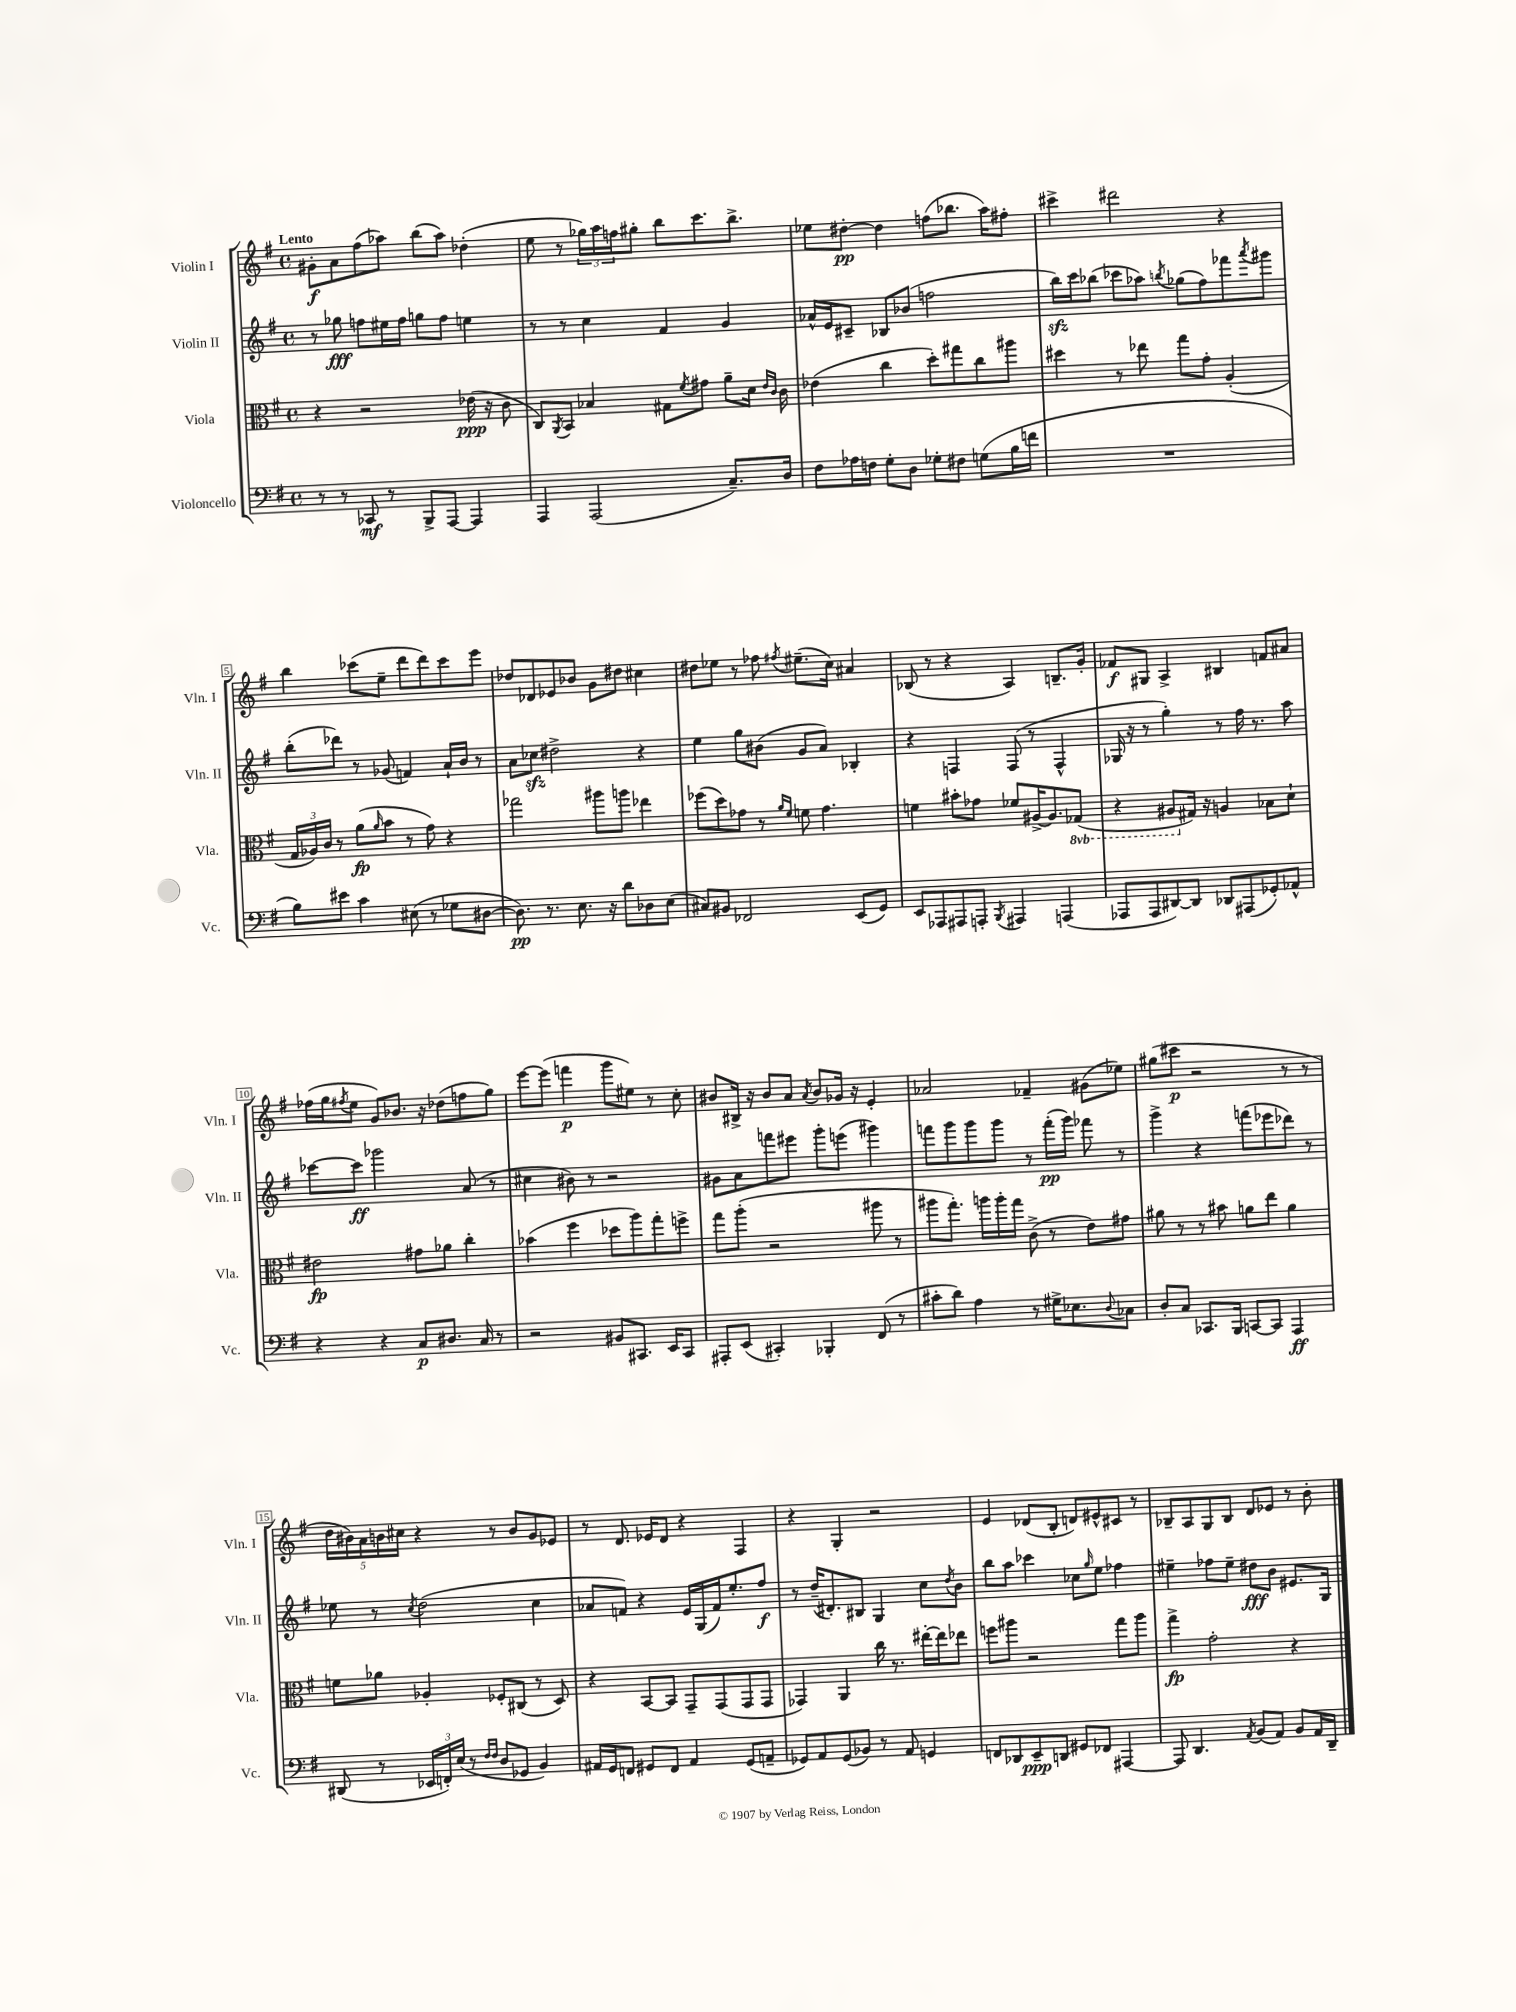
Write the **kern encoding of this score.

**kern	**kern	**kern	**kern
*staff4	*staff3	*staff2	*staff1
*clefF4	*clefC3	*clefG2	*clefG2
*k[f#]	*k[f#]	*k[f#]	*k[f#]
*M4/4	*M4/4	*M4/4	*M4/4
*met(c)	*met(c)	*met(c)	*met(c)
8r	4r	8r	8g#'
8r	.	8gg-	8a
8CC-	2r	8ff	(8ff#
8r	.	16ee#	8aa-)
.	.	16ff	.
8BBB^	.	8gg	(8bb
[8AAA	.	8ff	8aa-)
4AAA]	(16e-	4ee	(4dd-'
.	16r	.	.
.	8c	.	.
=	=	=	=
4AAA	8C)	8r	8ee
.	8qAA	.	.
.	8BB	8r	8r
(2AAA	4B-	4cc	24gg-)
.	.	.	24aa
.	.	.	24ff
.	.	.	8gg#'
.	8G#	4f#	8bb
.	8qf#	.	.
.	8g#	.	8.ccc
8.C~)	8a~	4g	.
.	.	.	8.bb^
.	16d	.	.
.	16qqe	.	.
.	16qqc	.	.
16D	16c	.	.
=	=	=	=
8F#	(4e-	16a-^^	8ee-
.	.	16e	.
16A-	.	8c#~	[8dd#'
16F	.	.	.
8G'	4cc	8B-	4dd#]
8D	.	(8b-	.
8G-'	8dd')	2ff	(8ff
8F#	8gg#	.	8.bb-
(8G	8cc	.	.
.	.	.	16aa)
16B	8aa#	.	8ff#'
16f	.	.	.
=	=	=	=
1r	4dd#	16bb)	4ccc#^
.	.	16ccc	.
.	.	(8bb-	.
.	8r	8ccc-	2ddd#
.	8ee-	8aa-)	.
.	.	8qbb	.
.	8gg	(8gg-	.
.	8g'	8ff#)	.
.	(4A'	8fff-	4r
.	.	8qaaa	.
.	.	8ggg#	.
=	=	=	=
8B)	24G	(8bb'	4bb
.	24A-)	.	.
.	24c	.	.
8e#	8r	8ddd-)	.
4c	(8a	8r	(8ccc-
.	16qqa	.	.
.	8b	(8g-	8ee~
(8E#	8r	4f)	8ddd
8r	8g)	.	8ddd)
8G-	4r	16a`	8ccc-
.	.	16b	.
[8D#	.	8r	8eee
=	=	=	=
8.D#])	2gg-	8a	8dd-
.	.	8cc-	8d-
8.r	.	.	.
.	.	2dd#^	8e-
8.E	.	.	8b-
.	8aa#	.	8g
16r	.	.	.
8d	8aa	.	8dd#
8D-	4ee-	4r	4cc#
(8E	.	.	.
=	=	=	=
8C#)	(8ff-	4ee	8dd#
8BB#	8dd)	.	8ee-
2FF-	8g-	8gg	8r
.	8r	(8b#	8ff-
.	16qqa	.	.
.	16qqf#	.	8qff#
.	8f	8g	(8.ee#~
.	4.g-	8a)	.
.	.	.	16cc)
(8EE	.	4B-'	4a#
8GG)	.	.	.
=	=	=	=
8EE	4f	4r	(8B-
8AAA-	.	.	8r
8AAA#	8b#'	4F	4r
8AAA'	8g-	.	.
8qBBB	.	.	.
4AAA#	8f-	(8F	4A)
.	[16A#^	8r	.
.	8.A#]	.	.
(4AAA	.	4F^^	8.B~
.	(8GG-	.	.
.	.	.	16g'
=	=	=	=
8AAA-	4r	16G-	8f-
.	.	16r	.
8AAA-	.	8r	8G#
[8DD#)	8AA#	4gg')	4A^
8DD#]	16G#)	.	.
.	16r	.	.
8DD-	4A	8r	4B#
(8AAA#	.	16ff#	.
.	.	8.r	.
8GG-')	8B-	.	8f
8AA-^^	8d`	8aa	8a#
=	=	=	=
4r	2e#	[8ccc-	(16ff-
.	.	.	16gg
.	.	.	8qff#
.	.	8ccc-]	8ee
4r	.	2ggg-	8g)
.	.	.	8.b-
8C	8g#	.	.
.	.	.	16r
8.D#	8a-	.	(8dd-
.	4cc'	(8a	8ff
16C	.	.	.
8r	.	8r	8gg)
=	=	=	=
2r	(4b-	4cc#	[8eee
.	.	.	(8eee]
.	4ff#	8b#)	4fff
.	.	8r	.
8BB#	8dd-	2r	8ggg
8.CC#	8aa)	.	8ee#)
.	8gg'	.	8r
16EE	.	.	.
8CC#	8ff^	.	8cc'
=	=	=	=
8AAA#'	8gg	8g#	8b#
(8EE	(8aa'	8a	16B#^
.	.	.	16r
4CC#')	2r	8fff	8b#
.	.	8eee#	8a
.	.	.	8qa
4BBB-'	.	8ggg'	8b#
.	.	(8eee	16g-
.	.	.	16r
(8FF#	8aa#	4ggg#)	4e'
8r	8r	.	.
=	=	=	=
8c#'	8aa#	8fff	2a-
8d)	8.gg')	8ggg	.
4A	.	8ggg	.
.	16aa	.	.
.	16aa'	8ggg	.
.	16gg	.	.
8r	(8c^	8r	4f-~
16G#^	8r	(16fff'	.
8.E-	.	16ggg)	.
.	8e)	8fff-	(8g#
8qqD	.	.	.
8C-	8g#	8r	8ee-)
=	=	=	=
8D'	8a#	4ggg^	(8gg#
8C	8r	.	8ccc#
8.CC-	8r	4r	2r
.	8b#	.	.
16BBB	.	.	.
[8CC	8a	(8fff	.
8CC]	8ee	8eee-	.
4AAA	4a	8ddd-)	8r
.	.	8r	8r
=	=	=	=
(8DD#	8f	8ee-	20dd
.	.	.	20b#)
.	.	.	20a
8r	8a-	8r	.
.	.	.	20b
.	.	.	20cc#
.	.	8qcc	.
24EE-	4A-'	(2dd	4r
24FF')	.	.	.
(24E	.	.	.
8r	.	.	.
16qqF#	.	.	.
16qqF#	.	.	.
8D	8F-'	.	8r
8GG-	(8C#	.	8b
4BB)	8r	4cc	8g
.	8D)	.	8e-
=	=	=	=
16AA#	4r	8a-	8r
16GG	.	.	.
8FF	.	8f)	8.d
8GG#	[8BB	4r	.
.	.	.	16e-
8FF	8BB]	.	8d
4AA#	8GG~	16e	4r
.	.	(16G	.
.	(8GG	16f)	.
.	.	8.ee'	.
(8GG#	8GG	.	4F#
8AA~	8GG	8ff#	.
=	=	=	=
8GG-)	4GG-)	8r	4r
8AA	.	(16dd~	.
.	.	8.d#')	.
(8GG-	4AA	.	4G'
8BB-)	.	8B#	.
8r	16cc	4G	2r
.	8.r	.	.
8AA	.	.	.
4GG	[16ee#'	8cc	.
.	16ee#]	.	.
.	.	8qdd	.
.	8ee-	8b	.
=	=	=	=
8FF	8ff	8bb	4e
8DD-	8aa#	8aa	.
8EE~	2r	4ccc-	(8d-
8DD	.	.	8B'
8GG#	.	8cc-	8d)
.	.	16qqgg	.
8FF-	.	8ee	8e#^^
[4AAA#	8gg	4ff-	8c#
.	8aa#	.	8r
=	=	=	=
8AAA#]	4gg^	4ee#~	8B-~
4.DD	.	.	8A
.	2g'	8ff-	8G
.	.	8ee#~	8B-
8qAA	.	.	.
(8BB	.	8dd#	8d
8AA)	.	8b	8e-
8BB	4r	8.e#	8r
16AA	.	.	8b'
16DD~	.	16G	.
==	==	==	==
*-	*-	*-	*-
